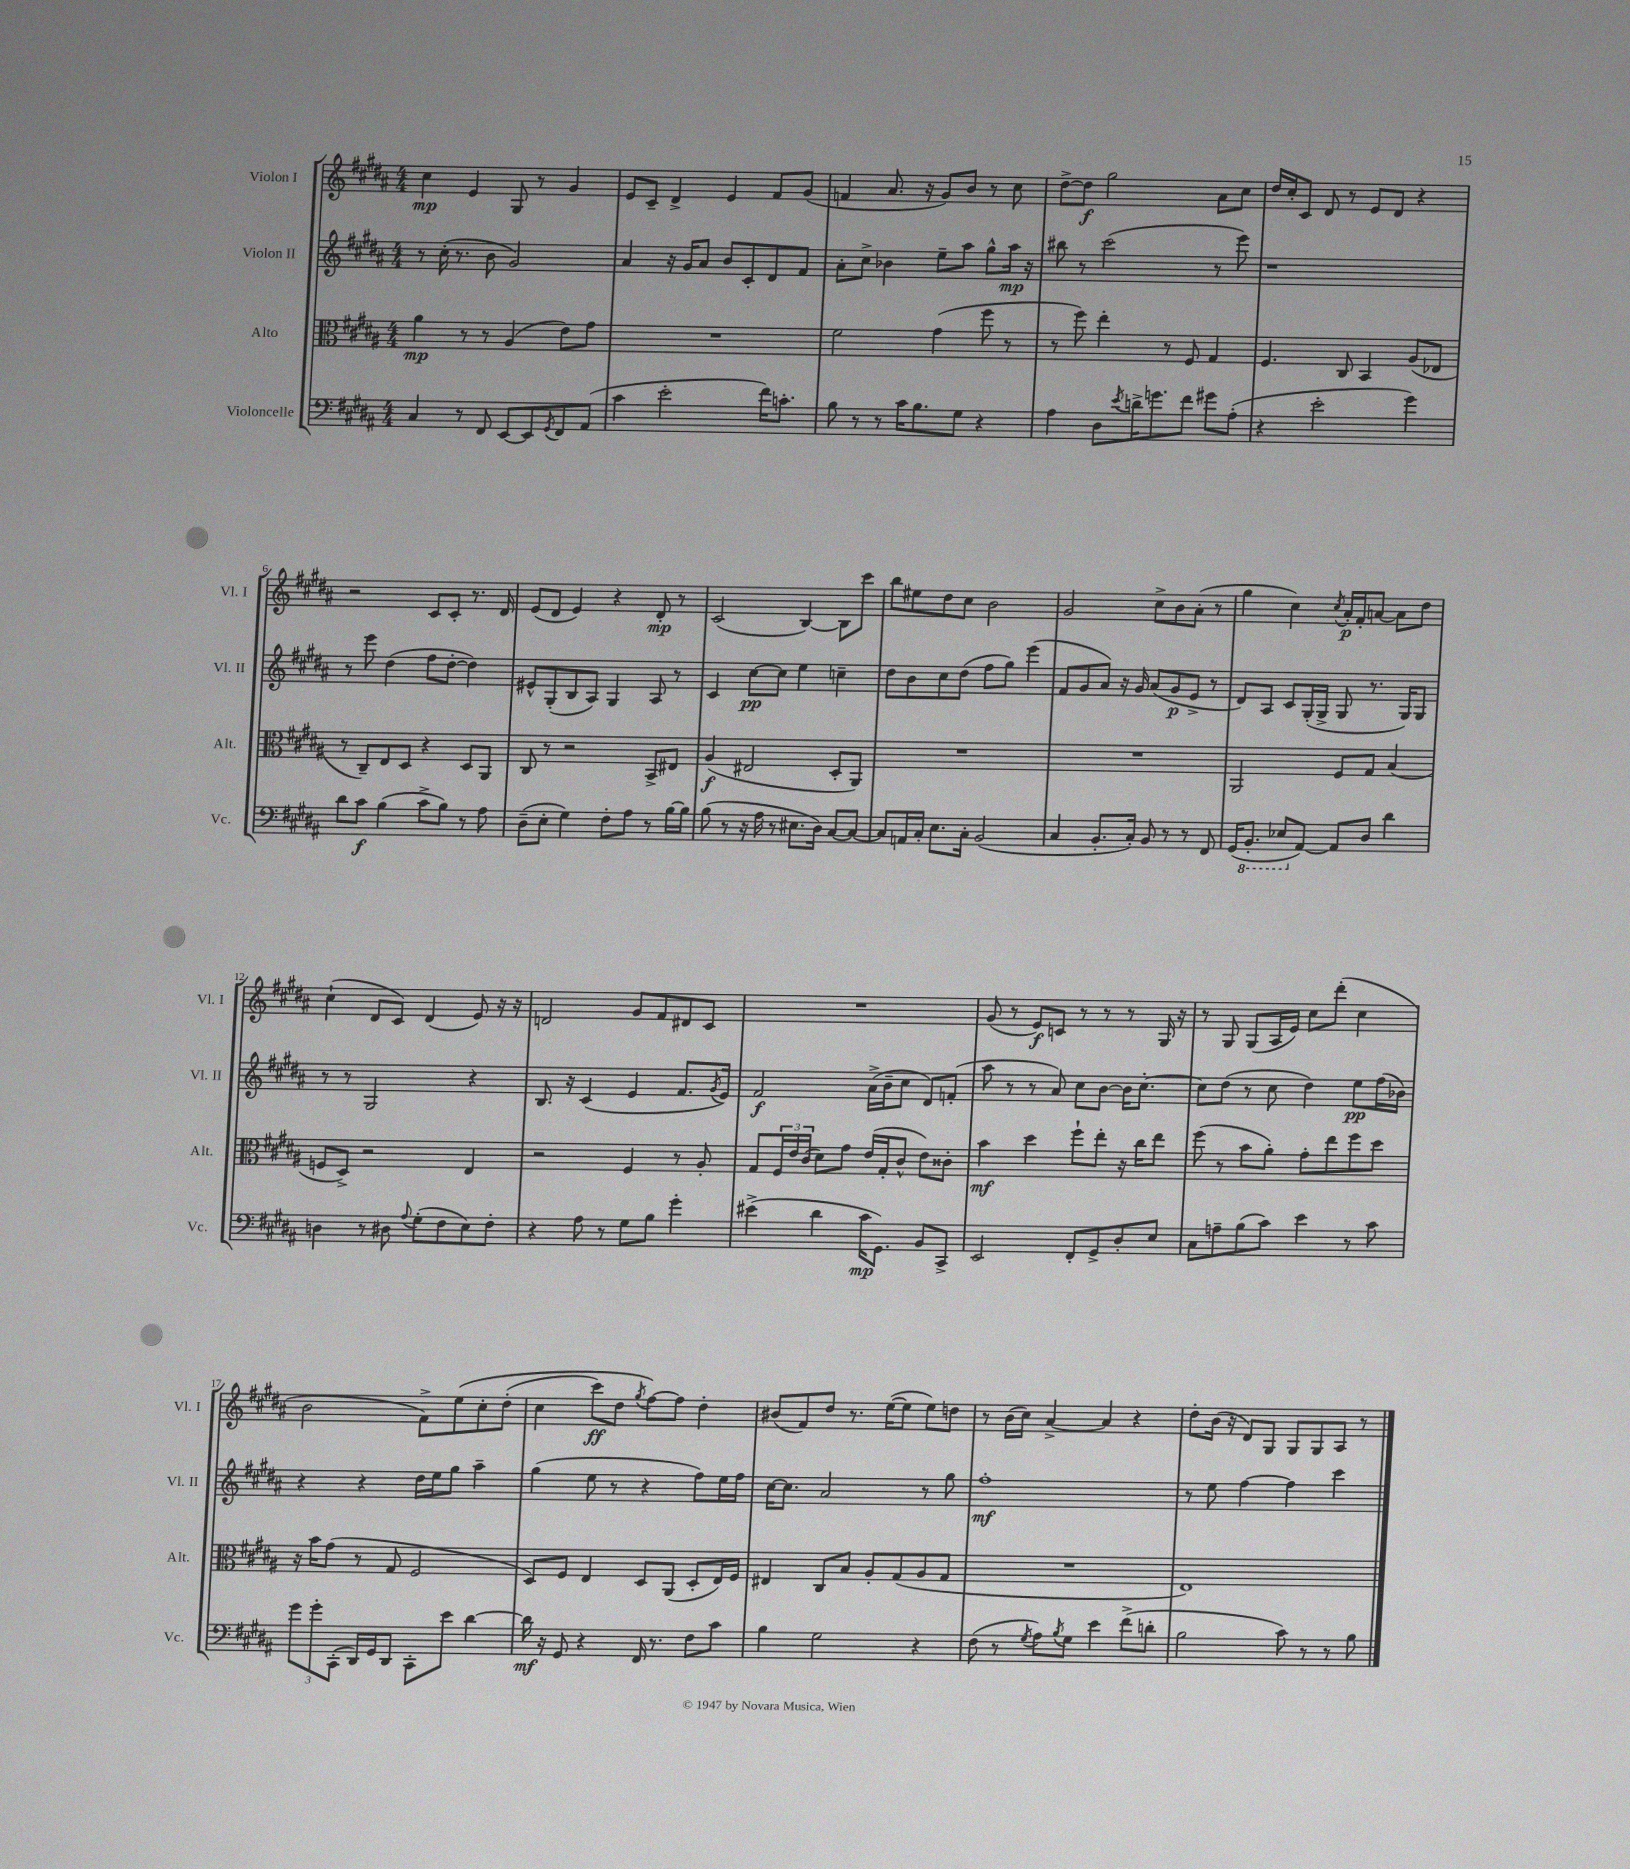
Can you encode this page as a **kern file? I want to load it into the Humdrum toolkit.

**kern	**dynam	**kern	**dynam	**kern	**dynam	**kern	**dynam
*part4	*part4	*part3	*part3	*part2	*part2	*part1	*part1
*staff4	*staff4	*staff3	*staff3	*staff2	*staff2	*staff1	*staff1
*I"Violoncelle	*	*I"Alto	*	*I"Violon II	*	*I"Violon I	*
*I'Vc.	*	*I'Alt.	*	*I'Vl. II	*	*I'Vl. I	*
*clefF4	*	*clefC3	*	*clefG2	*	*clefG2	*
*k[f#c#g#d#a#]	*	*k[f#c#g#d#a#]	*	*k[f#c#g#d#a#]	*	*k[f#c#g#d#a#]	*
*M4/4	*	*M4/4	*	*M4/4	*	*M4/4	*
=1	=1	=1	=1	=1	=1	=1	=1
4C#/	.	4a#\	mp	8r	.	4cc#\	mp
.	.	.	.	(16cc#'\	.	.	.
.	.	.	.	8.r	.	.	.
8r	.	8r	.	.	.	4e/	.
8FF#/	.	8r	.	8b\	.	.	.
[8EE/L	.	(4A#/	.	2g#/)	.	8G#/	.
8EE/]	.	.	.	.	.	8r	.
8qGG#/	.	.	.	.	.	.	.
8FF#/	.	8e\L)	.	.	.	4g#/	.
(8AA#/J	.	8g#\J	.	.	.	.	.
=2	=2	=2	=2	=2	=2	=2	=2
4c#\	.	1r	.	4a#/	.	8e/L	.
.	.	.	.	.	.	8c#~/J	.
2e'\	.	.	.	16r	.	4d#^/	.
.	.	.	.	16g#/KL	.	.	.
.	.	.	.	8a#/J	.	.	.
.	.	.	.	8b/L	.	4e/	.
.	.	.	.	8c#'/	.	.	.
16f#\KL)	.	.	.	8d#/	.	8f#/L	.
8.cn'\J	.	.	.	.	.	.	.
.	.	.	.	8f#/J	.	(8g#/J	.
=3	=3	=3	=3	=3	=3	=3	=3
8B\	.	2f#\	.	8a#'\L	.	4fn/	.
8r	.	.	.	8cc#^\J	.	.	.
8r	.	.	.	4b-X\	.	8.a#/	.
16c#\KL	.	.	.	.	.	.	.
8.B\	.	.	.	.	.	16r	.
.	.	(4g#\	.	8ee~\L	.	8g#/L)	.
8G#\J	.	.	.	8aa#\J	.	8b/J	.
4r	.	8ff#\	.	8gg#^^\L	.	8r	.
.	.	8r	.	16aa#\Jk	mp	8cc#\	.
.	.	.	.	16r	.	.	.
=4	=4	=4	=4	=4	=4	=4	=4
4A#\	.	8r	.	8bb#X\	.	[8dd#^\L	.
.	.	8ff#\)	.	8r	.	8dd#\J]	f
8D#\L	.	4ee'\	.	(2ccc#\	.	2gg#\	.
8qe/	.	.	.	.	.	.	.
16dn^\K	.	.	.	.	.	.	.
8.gn\	.	.	.	.	.	.	.
.	.	8r	.	.	.	.	.
8f#\J	.	8F#/	.	.	.	.	.
8g#X\L	.	4G#/	.	8r	.	8a#\L	.
(8A#'\J	.	.	.	8eee\)	.	8cc#\J	.
=5	=5	=5	=5	=5	=5	=5	=5
4r	.	4.F#/	.	1r	.	16dd#/LL	.
.	.	.	.	.	.	16cc#'/J	.
.	.	.	.	.	.	8c#/J	.
2e'\	.	.	.	.	.	8d#/	.
.	.	8C#/	.	.	.	8r	.
.	.	4BB/	.	.	.	8e/L	.
.	.	.	.	.	.	8d#/J	.
4g#\)	.	(8A#/L	.	.	.	4r	.
.	.	8E-X/J	.	.	.	.	.
!!LO:LB:g=z
=6	=6	=6	=6	=6	=6	=6	=6
8d#\L	.	8r	.	8r	.	2r	.
8c#\J	f	8C#~/L)	.	8eee\	.	.	.
(4B\	.	8E/	.	(4dd#\	.	.	.
.	.	8D#/J	.	.	.	.	.
8c#^\L	.	4r	.	8ff#\L	.	8c#/L	.
8B\J)	.	.	.	[8dd#'\J	.	8c#'/J	.
8r	.	8D#/L	.	4dd#\])	.	8.r	.
8A#\	.	8AA#/J	.	.	.	.	.
.	.	.	.	.	.	16d#/	.
=7	=7	=7	=7	=7	=7	=7	=7
(8D#~\L	.	8C#/	.	8e#X^^/L	.	(8e/L	.
8E'\J	.	8r	.	(8G#'/	.	8d#/J	.
4G#\)	.	2r	.	8B/	.	4e/)	.
.	.	.	.	8A#/J)	.	.	.
8F#'\L	.	.	.	4G#/	.	4r	.
8A#\J	.	.	.	.	.	.	.
8r	.	8BB^/L	.	8A#/	.	8d#'/	mp
[16B\LL	.	8E#X/J	.	8r	.	8r	.
16B\JJ]	.	.	.	.	.	.	.
=8	=8	=8	=8	=8	=8	=8	=8
(8B\	.	(4A#/	f	4c#/	.	(2c#/	.
8r	.	.	.	.	.	.	.
16r	.	2E#X/	.	[8cc#\L	pp	.	.
16A#\	.	.	.	.	.	.	.
8r	.	.	.	8cc#\J]	.	.	.
8.E#X\L	.	.	.	4ee\	.	[4B/)	.
16D#\Jk)	.	.	.	.	.	.	.
[8C#/L	.	8D#'/L	.	4ccn~\	.	8B\L]	.
8C#/J_	.	8AA#/J)	.	.	.	8ccc#\J	.
=9	=9	=9	=9	=9	=9	=9	=9
8C#/L]	.	1r	.	8dd#\L	.	8bb\L	.
16AAn/L	.	.	.	8b\	.	8ee#X\	.
16C#'/JJ	.	.	.	.	.	.	.
8.E\L	.	.	.	8cc#\	.	8dd#\	.
.	.	.	.	(8dd#\J	.	8cc#\J	.
16C#'\Jk	.	.	.	.	.	.	.
(2BB/	.	.	.	8ff#\L	.	2b\	.
.	.	.	.	8gg#\J)	.	.	.
.	.	.	.	(4eee\	.	.	.
=10	=10	=10	=10	=10	=10	=10	=10
4C#/	.	1r	.	8f#/L	.	2g#/	.
.	.	.	.	8g#/	.	.	.
8.BB'/L	.	.	.	8a#/J)	.	.	.
.	.	.	.	16r	.	.	.
16C#'/Jk)	.	.	.	16g#/	.	.	.
8BB/	.	.	.	(8a#/L	.	8cc#^\L	.
8r	.	.	.	8g#/	p	8b\	.
8r	.	.	.	8e^/J	.	(8a#'\J	.
8FF#/	.	.	.	8r	.	8r	.
=11	=11	=11	=11	=11	=11	=11	=11
(16GG#/KL	.	2AA#/	.	8d#/L)	.	4gg#\	.
*8ba	*	*	*	*	*	*	*
8.BBB'/J	.	.	.	.	.	.	.
.	.	.	.	8A#/J	.	.	.
8EE-X/L	.	.	.	8c#/L	.	4cc#\)	.
*X8ba	*	*	*	*	*	*	*
[8AA#/J)	.	.	.	(16G#'/L	.	.	.
.	.	.	.	16G#^/JJ	.	.	.
.	.	.	.	.	.	8qcc#/	.
8AA#/L]	.	8F#/L	.	8G#/	.	16a#'/LL	p
.	.	.	.	.	.	16f#'/J	.
8D#/J	.	8G#/J	.	8.r	.	[8an/J	.
4d#\	.	(4B/	.	.	.	8a\L]	.
.	.	.	.	16G#/KL)	.	.	.
.	.	.	.	8G#/J	.	8dd#\J	.
!!LO:LB:g=z
=12	=12	=12	=12	=12	=12	=12	=12
4Dn\	.	8Fn/L	.	8r	.	(4cc#`\	.
.	.	8D#^/J)	.	8r	.	.	.
8r	.	2r	.	2G#/	.	8d#/L	.
8D#X\	.	.	.	.	.	8c#/J)	.
8qqA#/	.	.	.	.	.	.	.
(8G#'\L	.	.	.	.	.	(4d#/	.
8F#\	.	.	.	.	.	.	.
8E\)	.	4E/	.	4r	.	8e/)	.
8F#'\J	.	.	.	.	.	16r	.
.	.	.	.	.	.	16r	.
=13	=13	=13	=13	=13	=13	=13	=13
4r	.	2r	.	8.B/	.	2dn/	.
.	.	.	.	16r	.	.	.
8A#\	.	.	.	(4c#/	.	.	.
8r	.	.	.	.	.	.	.
8G#\L	.	4F#/	.	4e/	.	8g#/L	.
8B\J	.	.	.	.	.	8f#/	.
4g#'\	.	8r	.	8.f#/L	.	8d#X/	.
.	.	8A#'/	.	.	.	8c#/J	.
.	.	.	.	8qg#/	.	.	.
.	.	.	.	16e/Jk)	.	.	.
=14	=14	=14	=14	=14	=14	=14	=14
(4e#X^\	.	8G#/L	.	2f#/	f	1r	.
.	.	24F#/L	.	.	.	.	.
.	.	24e/	.	.	.	.	.
.	.	(24c#/JJ	.	.	.	.	.
4d#\	.	8d#\L)	.	.	.	.	.
.	.	8g#\J	.	.	.	.	.
16c#\KL	mp	(16e/LL	.	(16a#^\LL	.	.	.
8.GG#\J)	.	16G#'/J	.	16b~\J	.	.	.
.	.	8c#^^/J	.	8cc#\J	.	.	.
8BB/L	.	8e\L)	.	8d#/L)	.	.	.
8CC#^/J	.	8c##X'\J	.	(8fn'/J	.	.	.
=15	=15	=15	=15	=15	=15	=15	=15
2EE/	.	4b\	mf	8aa#\	.	(8g#/	.
.	.	.	.	8r	.	8r	.
.	.	4dd#\	.	8r	.	8e/L)	f
.	.	.	.	8a#/)	.	8cn/J	.
8FF#'/L	.	8ff#`\L	.	8cc#\L	.	8r	.
8GG#^/	.	8ee'\J	.	[8b\J	.	8r	.
8D#'/	.	16r	.	16b\KL]	.	8r	.
.	.	16cc#\KL	.	[8.cc#'\J	.	.	.
8E/J	.	8ee\J	.	.	.	16G#/	.
.	.	.	.	.	.	16r	.
=16	=16	=16	=16	=16	=16	=16	=16
8C#\L	.	(8ff#\	.	8cc#\L]	.	8r	.
8An~\	.	8r	.	(8dd#\J	.	8G#/	.
(8B\	.	8b\L	.	8r	.	(8G#/L	.
8c#\J)	.	8a#'\J)	.	8cc#\	.	16A#/L	.
.	.	.	.	.	.	16e/JJ)	.
4e\	.	8g#'\L	.	4dd#\)	.	8cc#\L	.
.	.	8ee\	.	.	.	(8ddd#'\J	.
8r	.	8ff#\	.	8ee\L	pp	4cc#\	.
8c#\	.	8dd#\J	.	(16ff#\L	.	.	.
.	.	.	.	16b-X\JJ)	.	.	.
!!LO:LB:g=z
=17	=17	=17	=17	=17	=17	=17	=17
12g#\L	.	16r	.	4r	.	2b\	.
.	.	16b\KL	.	.	.	.	.
12g#'\	.	.	.	.	.	.	.
.	.	(8g#\J	.	.	.	.	.
(12CC#'\J	.	.	.	.	.	.	.
16DD#/LL)	.	8r	.	4r	.	.	.
16GG#/J	.	.	.	.	.	.	.
8DD#/J	.	8G#/	.	.	.	.	.
8CC#'\L	.	2F#/	.	16dd#\LL	.	8f#^\L)	.
.	.	.	.	16ee\J	.	.	.
8e\J	.	.	.	8gg#\J	.	(8ee\	.
[4d#\	.	.	.	4aa#~\	.	8cc#'\	.
.	.	.	.	.	.	(8dd#'\J	.
=18	=18	=18	=18	=18	=18	=18	=18
16d#\]	mf	8D#/L)	.	(4gg#\	.	4cc#\	.
16r	.	.	.	.	.	.	.
8GG#/	.	8F#/J	.	.	.	.	.
4r	.	4E/	.	8ee\	.	8ccc#\L)	ff
.	.	.	.	8r	.	8dd#\J	.
.	.	.	.	.	.	8qgg#/	.
16FF#/	.	8D#/L	.	4r	.	[8ff#\L)	.
8.r	.	.	.	.	.	.	.
.	.	(8AA#/J	.	.	.	8ff#\J]	.
8F#\L	.	8D#'/L	.	8ff#\L)	.	4dd#'\	.
8c#\J	.	16E/L)	.	16ee\L	.	.	.
.	.	16F#/JJ	.	16ff#\JJ	.	.	.
=19	=19	=19	=19	=19	=19	=19	=19
4B\	.	4E#X/	.	[16cc#\KL	.	(8b#X/L	.
.	.	.	.	8.cc#\J]	.	.	.
.	.	.	.	.	.	8f#/)	.
2G#\	.	8C#/L	.	2a#/	.	8dd#/J	.
.	.	8B/J	.	.	.	8.r	.
.	.	8A#'/L	.	.	.	.	.
.	.	.	.	.	.	([16ee\KL	.
.	.	(8G#/	.	.	.	8ee\J]	.
4r	.	8A#/	.	8r	.	8ee\L)	.
.	.	8G#/J	.	8gg#\	.	8ddn\J	.
=20	=20	=20	=20	=20	=20	=20	=20
(8F#\	.	1r	.	1ff#'	mf	8r	.
8r	.	.	.	.	.	(16b\LL	.
.	.	.	.	.	.	16cc#\JJ)	.
8qG#/	.	.	.	.	.	.	.
8A#\L)	.	.	.	.	.	[4a#^/	.
8qB/	.	.	.	.	.	.	.
8G#\J	.	.	.	.	.	.	.
4e\	.	.	.	.	.	4a#/]	.
(8f#^\L	.	.	.	.	.	4r	.
8dn'\J	.	.	.	.	.	.	.
=21	=21	=21	=21	=21	=21	=21	=21
2B\	.	1E)	.	8r	.	8dd#'\L	.
.	.	.	.	8ee\	.	(16b\Jk	.
.	.	.	.	.	.	16r	.
.	.	.	.	[4ff#\	.	8d#/L)	.
.	.	.	.	.	.	8G#/J	.
8c#\)	.	.	.	4ff#\]	.	8G#/L	.
8r	.	.	.	.	.	8G#/	.
8r	.	.	.	4ccc#\	.	8A#/J	.
8B\	.	.	.	.	.	8r	.
==	==	==	==	==	==	==	==
*-	*-	*-	*-	*-	*-	*-	*-
